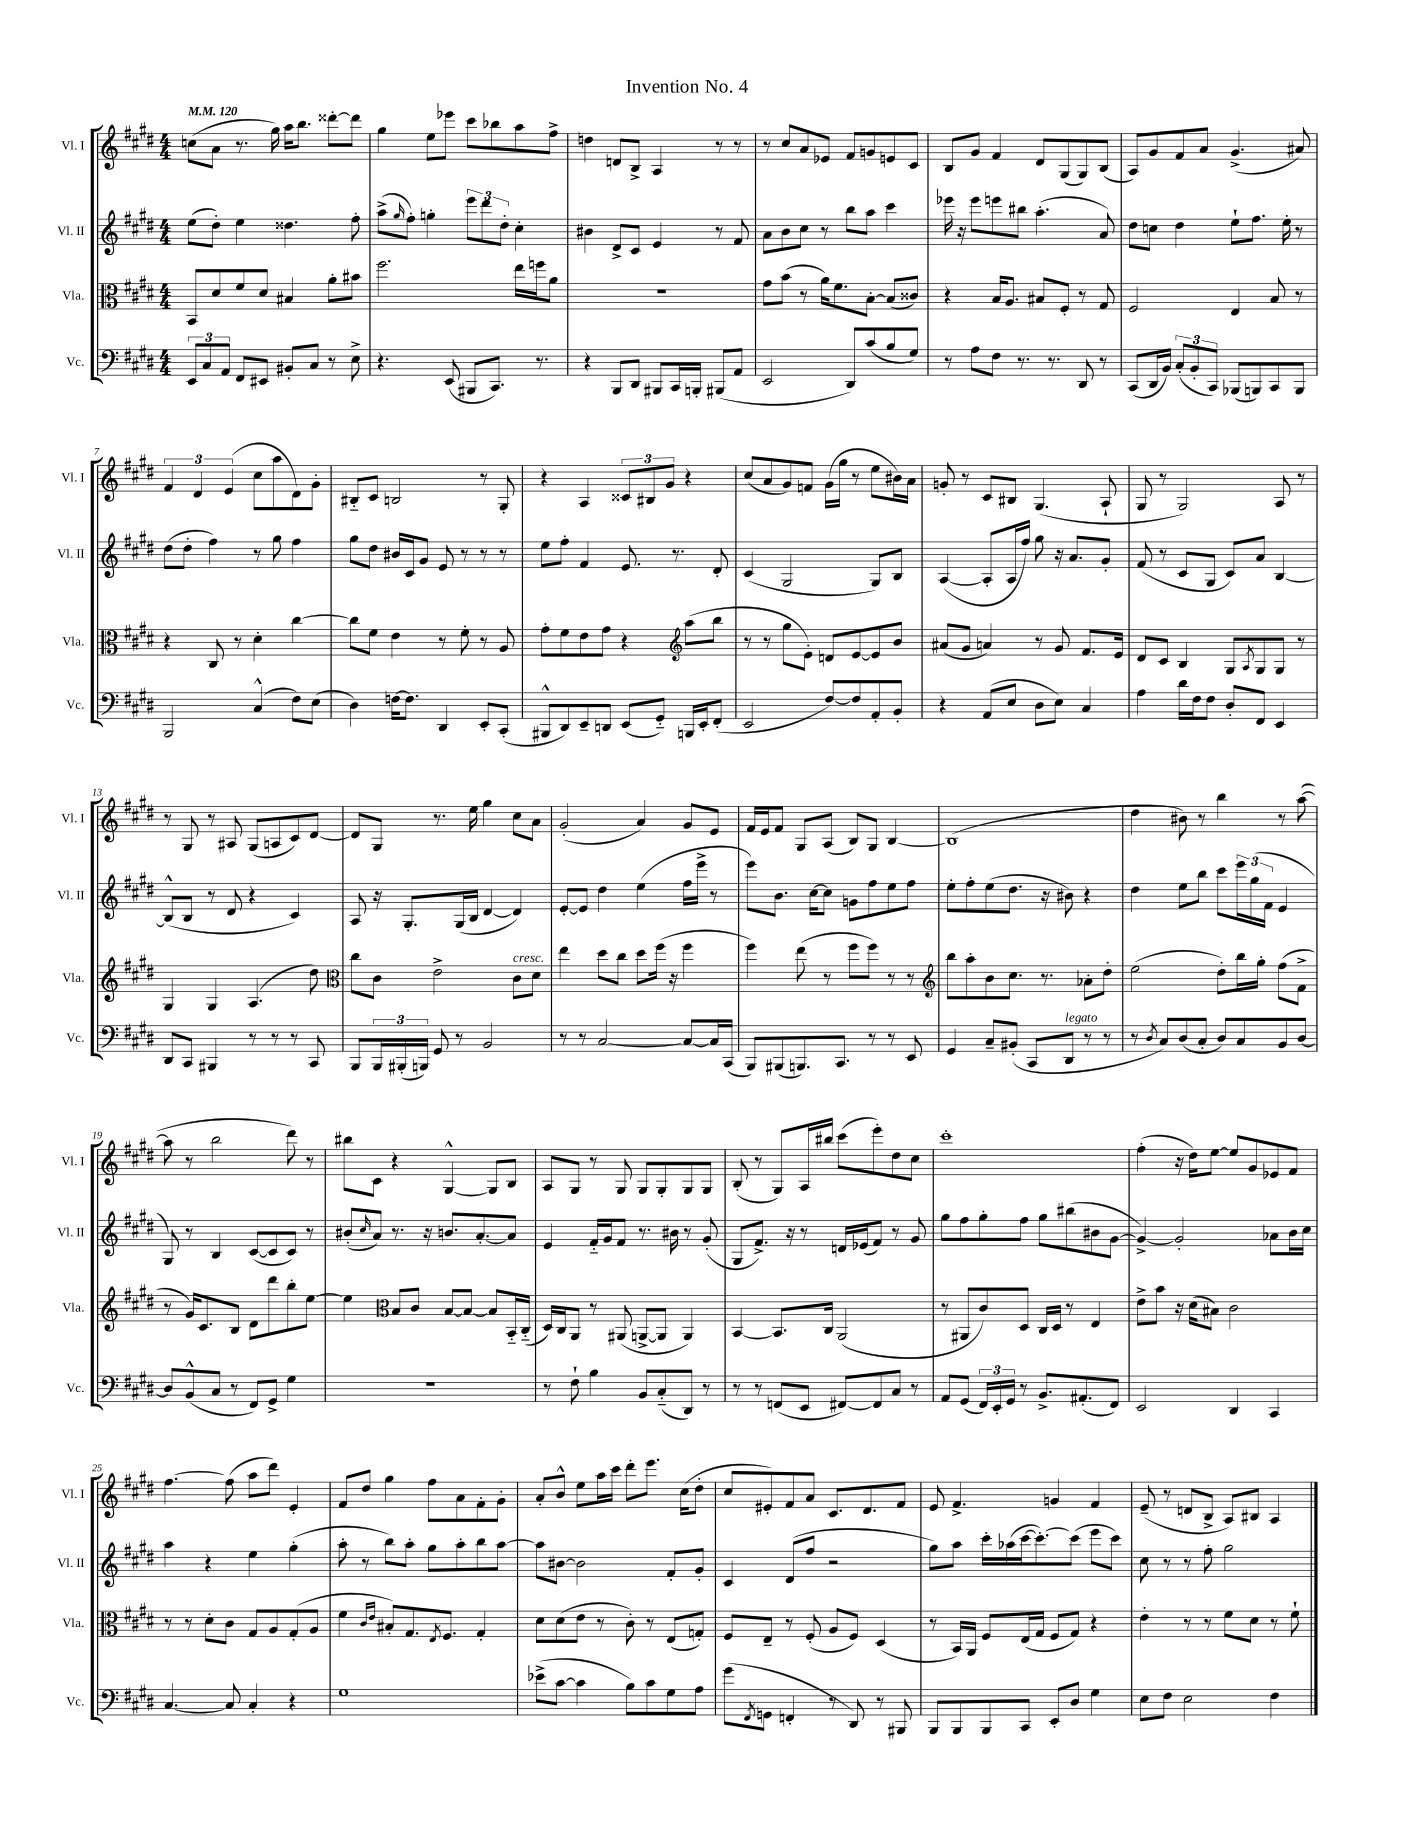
\header { title = "Invention No. 4" }
<<
\new StaffGroup <<
\new Staff = "s0" \with { instrumentName = "Vl. I" shortInstrumentName = "Vl. I" } {
    \clef treble \key e \major \numericTimeSignature \time 4/4 \tempo 4 = 120
    c''8( a'8 r8. gis''16) a''16 b''8. disis'''8~-. disis'''8 |
    gis''4 e''8 ees'''8 cis'''8 bes''8 a''8 fis''8-> |
    d''4 d'8 b8-> a4 r8 r8 |
    r8 cis''8 a'8 ees'8 fis'8 g'8 e'8 cis'8 |
    b8 gis'8 fis'4 dis'8 gis8( gis8) b8( |
    a8) gis'8 fis'8 a'8 gis'4.->( ais'8) |
    \tuplet 3/2 { fis'4 dis'4 e'4( } cis''8 a''8 dis'8) gis'8-. |
    bis8-_ cis'8 b2 r8 gis8-. |
    r4 a4 \tuplet 3/2 { cisis'8 bis8 gis'8 } r4 |
    cis''8( a'8 gis'8) f'8 gis'16( gis''16 r8 e''8 bis'16) a'16 |
    g'8-. r8 cis'8 bis8 gis4.( a8-! |
    gis8 r8 gis2) a8 r8 |
    r8 gis8 r8 ais8 gis8( a8 cis'8) dis'8~ |
    dis'8 gis8 r8. e''16 gis''4 cis''8 a'8 |
    gis'2-.( a'4) gis'8 e'8 |
    fis'16 e'16 fis'8 gis8 a8( b8) gis8 b4~ |
    b1( |
    dis''4 bis'8) r8 b''4 r8 a''8~( |
    a''8 r8 b''2 dis'''8) r8 |
    bis''8 cis'8 r4 gis4~-^ gis8 b8 |
    a8 gis8 r8 gis8 gis8 gis8-. gis8 gis8 |
    b8-.( r8 gis8) a16 bis''16 cis'''8( e'''8-.) dis''8 cis''8 |
    cis'''1-. |
    fis''4-.( r16 dis''16) e''8~ e''8 gis'8 ees'8 fis'8 |
    fis''4.~ fis''8( a''8 dis'''8) e'4-. |
    fis'8 dis''8 gis''4 fis''8 a'8 fis'8-. gis'8-. |
    a'8-. b'8-^ e''8 a''16 cis'''16 dis'''8-. e'''8. cis''16( dis''8-. |
    cis''8 eis'8-.) fis'8 a'8 cis'8. dis'8. fis'8 |
    e'8 fis'4.-> g'4 fis'4 |
    e'8--( r8 d'8 b8-> a8) bis8 a4 \bar "|." |
}
\new Staff = "s1" \with { instrumentName = "Vl. II" shortInstrumentName = "Vl. II" } {
    \clef treble \key e \major \numericTimeSignature \time 4/4
    e''8( dis''8-.) e''4 disis''4. fis''8-. |
    a''8->( \grace { gis''16 } fis''8-.) g''4-. \tuplet 3/2 { e'''8 dis'''8 dis''8-. } cis''4-. |
    bis'4 dis'8-> cis'8 e'4 r8 fis'8 |
    a'8 b'8 cis''8 r8 b''8 a''8 cis'''4 |
    ees'''16 r16 ees'''8 e'''8 bis''8 a''4.-.( a'8) |
    dis''8 c''8 dis''4 e''8-! fis''8. e''16-. r8 |
    dis''8( dis''8-. fis''4) r8 gis''8 fis''4 |
    gis''8 dis''8 bis'16 cis'16 gis'8 e'8 r8 r8 r8 |
    e''8 fis''8-. fis'4 e'8. r8. dis'8-. |
    cis'4( gis2 gis8) b8 |
    a4~( a8-. a16 fis''16) gis''8 r16 a'8. gis'8-. |
    fis'8( r8 cis'8 gis8 cis'8) a'8 b4~ |
    b8-^( b8 r8 dis'8 r4 cis'4) |
    a8 r16 gis8.-. gis16( b16 dis'4~ dis'4) |
    e'8~-. e'8 dis''4 e''4( fis''16 e'''16-> r8 |
    e'''8) b'8. cis''16~ cis''8 g'8 fis''8 e''8 fis''8 |
    e''8-. fis''8-. e''8( dis''8. r16 bis'8) r4 |
    dis''4 e''8 b''8 cis'''8 \tuplet 3/2 { e'''16 gis''16( fis'16 } e'4 |
    gis8) r8 b4 cis'8~( cis'8 cis'8) r8 |
    bis'8-.( \grace { cis''16 } a'8) r8. r16 b'8. a'8.~-. a'8 |
    e'4 fis'16-_ gis'16 fis'8 r8. bis'16 r8 gis'8-.( |
    gis8 fis'8.->) r16 r8 d'16 ees'16( fis'8) r8 gis'8 |
    gis''8 fis''8 gis''8-. fis''8 gis''8 bis''8( bis'8 gis'8~ |
    gis'4~->) gis'2-. aes'8 b'16 cis''16 |
    a''4 r4 e''4 gis''4-.( |
    a''8-. r8 b''8) a''8-. gis''8 a''8-. b''8 a''8~ |
    a''8 bis'8~ bis'2 fis'8-. gis'8-. |
    cis'4 dis'8( fis''8 r2 |
    gis''8) a''8 cis'''16-. aes''16( cis'''16~ cis'''8.~-.) cis'''8( e'''8 cis'''8) |
    cis''8 r8 r8 fis''8-. gis''2 \bar "|." |
}
\new Staff = "s2" \with { instrumentName = "Vla." shortInstrumentName = "Vla." } {
    \clef alto \key e \major \numericTimeSignature \time 4/4
    b,8 dis'8 fis'8 dis'8 bis4 a'8-. bis'8 |
    fis''2. e''16 f''16 a'8 |
    R1 |
    gis'8 b'8( r8 a'16) fis'8. b8~-. b8( cisis'8) |
    r4 b16 a8. bis8 fis8-. r8 gis8 |
    fis2 e4 b8 r8 |
    r4 cis8 r8 dis'4-. cis''4~ |
    cis''8 fis'8 e'4 r8 fis'8-. r8 a8 |
    gis'8-. fis'8 e'8 gis'8 r4 \clef treble a''8( b''8 |
    r8 r8 gis''8 e'8-.) d'8 e'8~ e'8 b'8 |
    ais'8( gis'8 a'4) r8 gis'8 fis'8. e'16 |
    dis'8 cis'8 b4 gis8 \acciaccatura { a8 } gis8 gis8 r8 |
    gis4 gis4 a4.( dis''8) |
    \clef alto cis''8 cis'8 e'2-> cis'8^\markup { \italic "cresc." } dis'8 |
    e''4 dis''8 cis''8 dis''8 fis''16( r16 fis''4 |
    fis''4) e''8( r8 fis''8 fis''8) r8 r8 |
    \clef treble b''8 a''8-. b'8 cis''8. r8. aes'8-. dis''8-. |
    e''2( dis''8-.) b''16 gis''16-. fis''8( fis'8-> |
    r8 gis'16) cis'8. b8 dis'8 dis'''8 b''8-. e''8~ |
    e''4 \clef alto b8 cis'8 b8~ b8~ b8 b,16-_ cis16-_( |
    dis16) cis16 a,8 r8 ais,8( a,8~-> a,8 a,4) |
    b,4~ b,8. cis16 a,2( |
    r8 ais,8 cis'8) dis8 cis16 dis16 r8 e4 |
    e'8-> b'8 r16 dis'16( bis8) cis'2 |
    r8 r8 dis'8-. cis'8 gis8 a8 gis8-.( a8 |
    fis'4 \grace { cis'16 e'16 } bis8-.) gis8. \acciaccatura { e8 } fis8. gis4-. |
    dis'8 dis'8( e'8 r8 cis'8-.) r8 e8( g8-.) |
    fis8 e8-- r8 fis8-.( a8 fis8) dis4( |
    r8 b,16) a,16 fis8 e16( gis16 fis8 gis8) r4 |
    e'4-. r8 r8 fis'8 dis'8 r8 fis'8-! \bar "|." |
}
\new Staff = "s3" \with { instrumentName = "Vc." shortInstrumentName = "Vc." } {
    \clef bass \key e \major \numericTimeSignature \time 4/4
    \tuplet 3/2 { e,8 cis8 a,8 } fis,8 eis,8 bis,8-. cis8 r8 e8-> |
    r4. e,8( bis,,8 cis,8.) r8. |
    r4 b,,8 dis,8 bis,,8 cis,16 b,,16-. bis,,8( a,8 |
    e,2 dis,8) cis'8( b8 gis8) |
    r8 a8 fis8 r8. r8. dis,8 r8 |
    cis,8( dis,16 b,16) \tuplet 3/2 { cis8-.( b,8-. cis,8) } bes,,8( b,,8) cis,8 b,,8 |
    b,,2 cis4-^( fis8) e8( |
    dis4) f16~ f8. dis,4 e,8-. cis,8-.( |
    bis,,8-^ dis,8) e,8-- d,8 e,8( gis,8-_) b,,16 e,16-. fis,8-.( |
    e,2 fis8~) fis8 a,8-. b,8-. |
    r4 a,8( e8 dis8 e8) cis4 |
    a4 dis'16 fis16 fis8 dis8-. fis,8 e,4 |
    dis,8 cis,8 bis,,4 r8 r8 r8 cis,8 |
    b,,8 \tuplet 3/2 { b,,16 bis,,16-.( b,,16) } gis,8 r8 b,2 |
    r8 r8 cis2~ cis8~ cis16 cis,16( |
    b,,8) bis,,8( b,,8.) cis,8. r8 r8 e,8 |
    gis,4 cis8-- bis,8-.( cis,8 dis,8^\markup { \italic "legato" } r8 r8 |
    r8 \acciaccatura { dis8 } cis8) dis8( cis8-. dis8) cis8 b,8 dis8~ |
    dis8 b,8-^( cis8 r8 fis,8) gis,8-> gis4 |
    R1 |
    r8 fis8-! b4 b,8 cis8-_( dis,8) r8 |
    r8 r8 f,8( e,8 fis,8~) fis,8 cis8 r8 |
    a,8 gis,8( \tuplet 3/2 { fis,16) e,16-. gis,16 } r8 b,8.-> ais,8.-.( fis,8) |
    e,2 dis,4 cis,4 |
    cis4.~ cis8 cis4-. r4 |
    gis1 |
    ees'8->( cis'8~ cis'4 b8) cis'8 gis8 a8 |
    gis'8( \acciaccatura { fis,8 } g,8 f,4-. r8 dis,8) r8 bis,,8 |
    b,,8 b,,8 b,,8 cis,8 e,8-. dis8 gis4 |
    e8 fis8 e2 fis4 \bar "|." |
}
>>
>>
